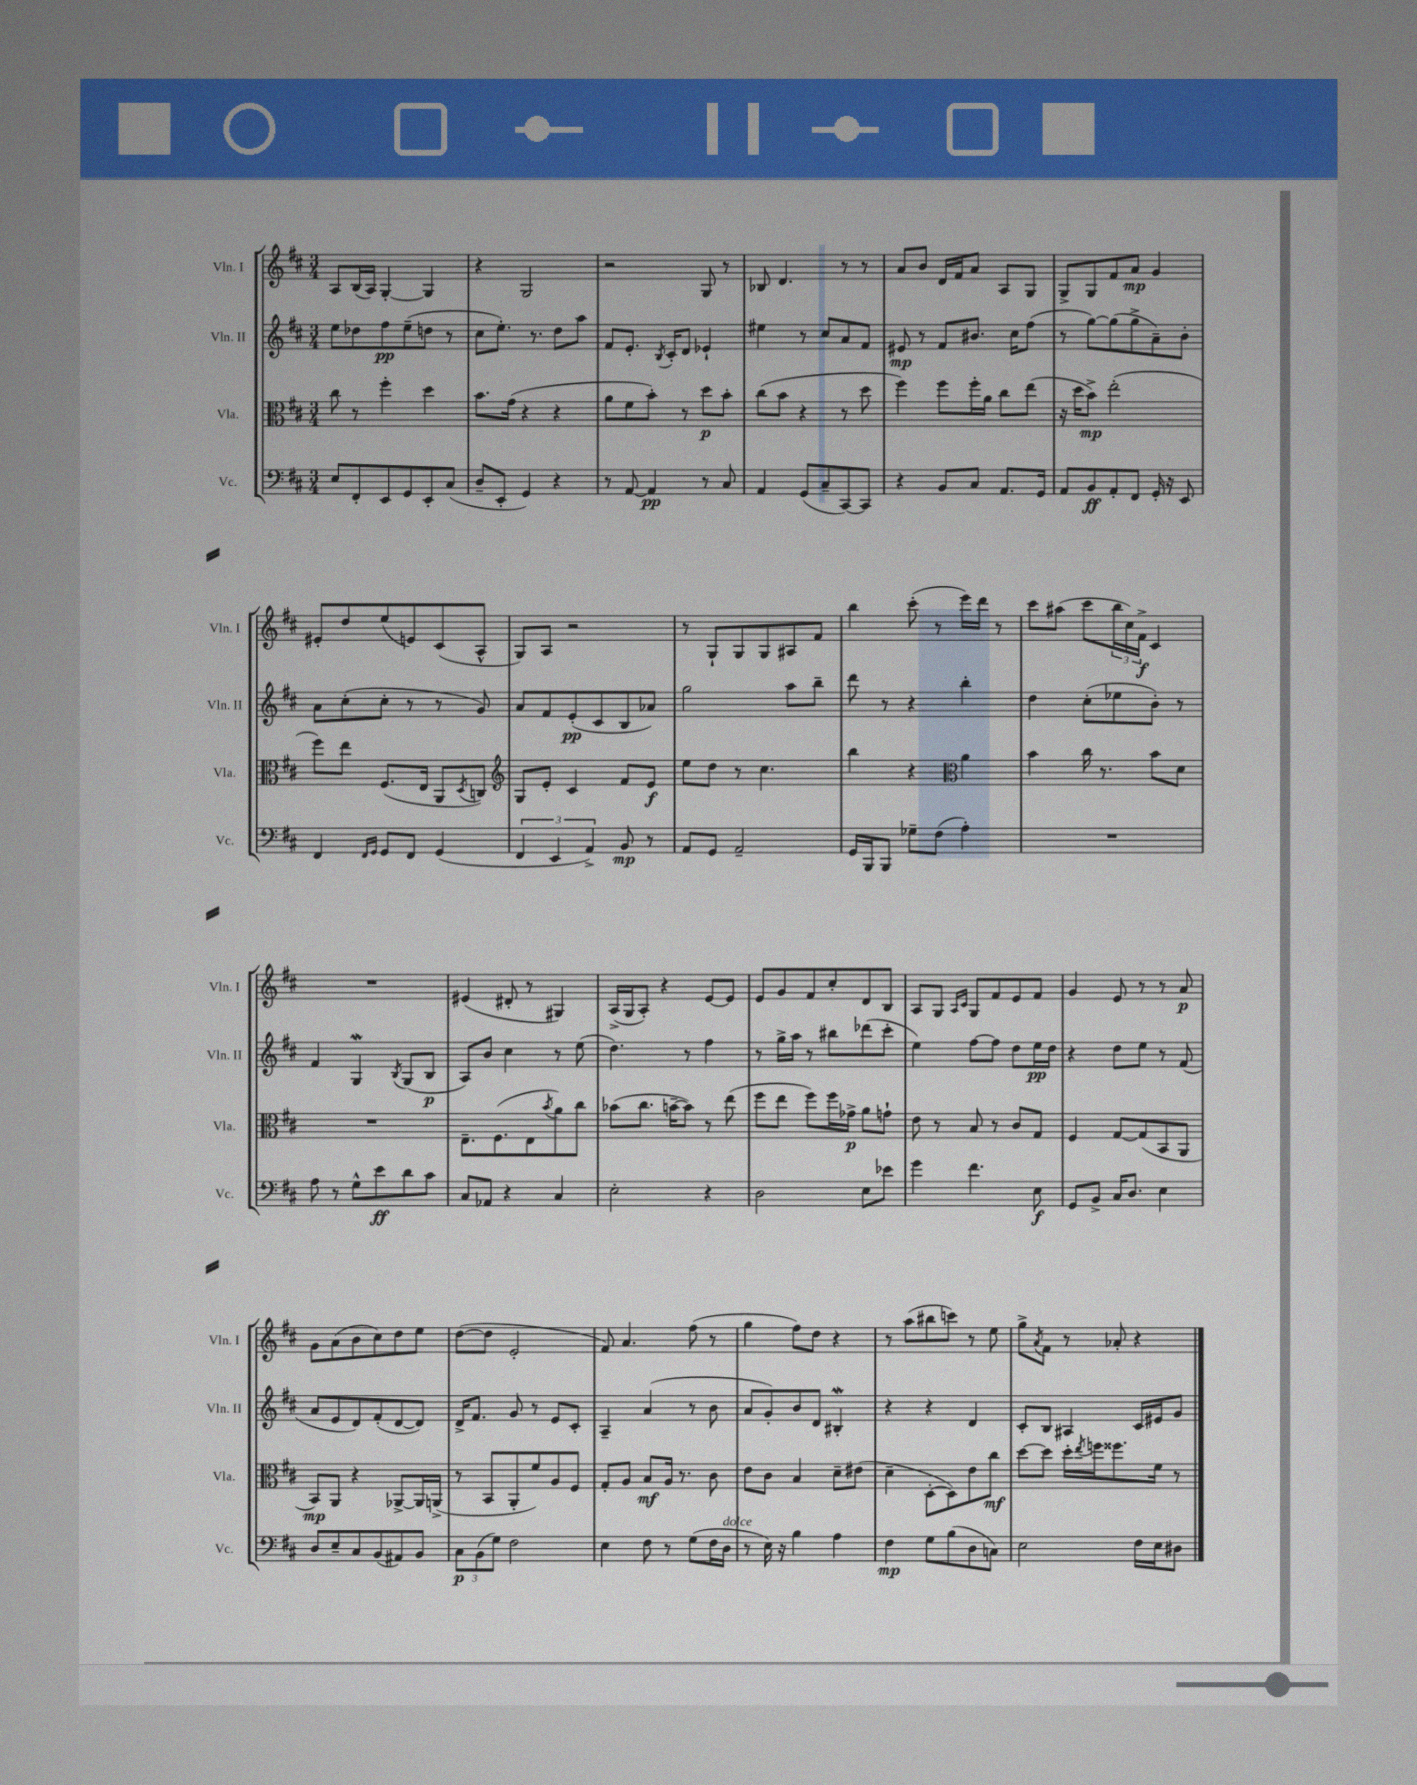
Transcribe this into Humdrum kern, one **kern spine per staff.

**kern	**dynam	**kern	**dynam	**kern	**dynam	**kern	**dynam
*part4	*part4	*part3	*part3	*part2	*part2	*part1	*part1
*staff4	*staff4	*staff3	*staff3	*staff2	*staff2	*staff1	*staff1
*I"Vc.	*	*I"Vla.	*	*I"Vln. II	*	*I"Vln. I	*
*I'Vc.	*	*I'Vla.	*	*I'Vln. II	*	*I'Vln. I	*
*clefF4	*	*clefC3	*	*clefG2	*	*clefG2	*
*k[f#c#]	*	*k[f#c#]	*	*k[f#c#]	*	*k[f#c#]	*
*M3/4	*	*M3/4	*	*M3/4	*	*M3/4	*
=30	=30	=30	=30	=30	=30	=30	=30
8E/L	.	8cc#\	.	8ee\L	.	8A/L	.
8FF#'/	.	8r	.	8dd-X\	.	(16B/L	.
.	.	.	.	.	.	16A/JJ)	.
8EE/	.	4ff#'\	.	8ff#\	pp	[4G'/	.
8GG/	.	.	.	(8ee~\	.	.	.
8EE'/	.	4dd\	.	8ddn\J	.	4G/]	.
(8C#/J	.	.	.	8r	.	.	.
=31	=31	=31	=31	=31	=31	=31	=31
8D~/L	.	8.b\L	.	8cc#\L	.	4r	.
8EE'/J	.	.	.	8.ee'\J)	.	.	.
.	.	(16g\Jk	.	.	.	.	.
4GG/)	.	4r	.	.	.	2G/	.
.	.	.	.	8.r	.	.	.
4r	.	4r	.	8dd\L	.	.	.
.	.	.	.	8aa\J	.	.	.
=32	=32	=32	=32	=32	=32	=32	=32
8r	.	8a\L	.	8f#/L	.	2r	.
[8AA/	.	8f#\	.	8.e'/J	.	.	.
4AA/]	pp	8b'\J)	.	.	.	.	.
.	.	.	.	8qB/	.	.	.
.	.	.	.	16c#'/KL	.	.	.
.	.	8r	.	8d/J	.	.	.
8r	.	8dd\L	p	4e-X`/	.	8G/	.
8C#/	.	8b'\J	.	.	.	8r	.
=33	=33	=33	=33	=33	=33	=33	=33
4AA/	.	(8cc#\L	.	4ee#X\	.	8B-X/	.
.	.	8b\J	.	.	.	4.d/	.
(8GG/L	.	4r	.	8r	.	.	.
8C#~/	.	.	.	8cc#/L	.	.	.
[8CC#/)	.	8r	.	8a/	.	8r	.
8CC#/J]	.	8dd\	.	8f#/J	.	8r	.
=34	=34	=34	=34	=34	=34	=34	=34
4r	.	4ff#\)	.	8e#X/	mp	8a/L	.
.	.	.	.	8r	.	8b/J	.
8BB/L	.	8ff#\L	.	8f#/L	.	16d/LL	.
.	.	.	.	.	.	16f#/J	.
8C#/J	.	16ff#'\L	.	8.b#X/J	.	8a/J	.
.	.	16a\JJ	.	.	.	.	.
8.AA/L	.	8cc#\L	.	.	.	8A/L	.
.	.	.	.	16cc#\KL	.	.	.
.	.	(8ee\J	.	(8ff#\J	.	8G/J	.
16GG/Jk	.	.	.	.	.	.	.
=35	=35	=35	=35	=35	=35	=35	=35
8AA/L	.	16r	.	8r	.	8G^/L	.
.	.	16dd\KL	.	.	.	.	.
8BB/	ff	8b^\J)	mp	[8gg\L)	.	8G/	.
8AA'/	.	(2ee'\	.	(8gg\]	.	8f#/	.
8FF#/J	.	.	.	8gg^\	.	8a/J	mp
16GG'/	.	.	.	8a~\)	.	4g/	.
16r	.	.	.	.	.	.	.
8EE/	.	.	.	8b'\J	.	.	.
!!LO:LB:g=z
=36	=36	=36	=36	=36	=36	=36	=36
4FF#/	.	8ff#\L)	.	8a\L	.	8e#X'/L	.
.	.	8ee\J	.	(8cc#'\	.	8dd/	.
16qqFF#/LL	.	.	.	.	.	.	.
16qqGG/JJ	.	.	.	.	.	.	.
8GG/L	.	(8.F#/L	.	8cc#'\J	.	(8ee/	.
8FF#/J	.	.	.	8r	.	8en/)	.
.	.	16E/Jk	.	.	.	.	.
(4GG/	.	8AA/L	.	8r	.	(8c#/	.
.	.	8qD/	.	.	.	.	.
.	.	8Cn/J)	.	8g/)	.	8A^^/J	.
=37	=37	=37	=37	=37	=37	=37	=37
*	*	*clefG2	*	*	*	*	*
6FF#/	.	8G/L	.	8a/L	.	8G/L)	.
.	.	8e'/J	.	8f#/	.	8A/J	.
6EE/	.	.	.	.	.	.	.
.	.	4c#/	.	(8e'/	pp	2r	.
6AA^/)	.	.	.	.	.	.	.
.	.	.	.	8c#/	.	.	.
8BB/	mp	8f#/L	.	8B/	.	.	.
8r	.	8e/J	f	8a-X/J)	.	.	.
=38	=38	=38	=38	=38	=38	=38	=38
8AA/L	.	8ee\L	.	2gg\	.	8r	.
8GG/J	.	8dd\J	.	.	.	8G`/L	.
2AA~/	.	8r	.	.	.	8G/	.
.	.	4.cc#\	.	.	.	8G/	.
.	.	.	.	8aa\L	.	8A#X/	.
.	.	.	.	8bb~\J	.	8f#/J	.
=39	=39	=39	=39	=39	=39	=39	=39
16GG/LL	.	4bb\	.	8ddd\	.	4bb\	.
16BBB/J	.	.	.	.	.	.	.
8BBB/J	.	.	.	8r	.	.	.
8G-X~\L	.	4r	.	4r	.	(8ccc#'\	.
(8F#\J	.	.	.	.	.	8r	.
*	*	*clefC3	*	*	*	*	*
4A'\)	.	4a\	.	4bb'\	.	16eee\LL)	.
.	.	.	.	.	.	16ddd\JJ	.
.	.	.	.	.	.	8r	.
=40	=40	=40	=40	=40	=40	=40	=40
2.r	.	4b\	.	4dd\	.	8ccc#\L	.
.	.	.	.	.	.	(8aa#X\J	.
.	.	16cc#\	.	(8cc#'\L	.	8ccc#\L	.
.	.	8.r	.	.	.	.	.
.	.	.	.	8ee-X\	.	24bb\L	.
.	.	.	.	.	.	24cc#\)	.
.	.	.	.	.	.	24f#^\JJ	f
.	.	8b\L	.	8b'\J)	.	4c#/	.
.	.	8d\J	.	8r	.	.	.
!!LO:LB:g=z
=41	=41	=41	=41	=41	=41	=41	=41
8A\	.	2.r	.	4f#/	.	2.r	.
8r	.	.	.	.	.	.	.
8G^^\L	.	.	.	4Gw/	.	.	.
8e\	ff	.	.	.	.	.	.
.	.	.	.	8qB/	.	.	.
8d\	.	.	.	(8G/L	.	.	.
8c#\J	.	.	.	8B/J	p	.	.
=42	=42	=42	=42	=42	=42	=42	=42
8C#/L	.	8.E~\L	.	8A/L)	.	(4e#X/	.
8AA-X/J	.	.	.	8b/J	.	.	.
.	.	(8.F#\	.	.	.	.	.
4r	.	.	.	4cc#\	.	8d#X'/	.
.	.	8E\	.	.	.	8r	.
.	.	8qb/	.	.	.	.	.
4C#/	.	8a\)	.	8r	.	4G#X/)	.
.	.	8cc#\J	.	(8ee\	.	.	.
=43	=43	=43	=43	=43	=43	=43	=43
2E'\	.	(8b-X\L	.	4.dd\)	.	(16A^/LL	.
.	.	.	.	.	.	16G/J	.
.	.	8.cc#\J	.	.	.	8A'/J)	.
.	.	.	.	.	.	4r	.
.	.	[16bn~\KL	.	.	.	.	.
.	.	8b\J])	.	8r	.	.	.
4r	.	8r	.	4ff#\	.	[8e/L	.
.	.	(8ee\	.	.	.	8e/J]	.
=44	=44	=44	=44	=44	=44	=44	=44
2D\	.	8ff#\L	.	8r	.	8e/L	.
.	.	8ee\J	.	16gg^\LL	.	8g/	.
.	.	.	.	16aa\JJ	.	.	.
.	.	8ff#\L)	.	8r	.	8f#/	.
.	.	16ff#\L	.	8bb#X\L	.	8cc#'/	.
.	.	16g-X^\JJ	p	.	.	.	.
8E\L	.	8a\L	.	(8ddd-X\	.	8d/	.
8e-X\J	.	8gn`\J	.	8ccc#'\J	.	8B/J	.
=45	=45	=45	=45	=45	=45	=45	=45
4g\	.	8e\	.	4ee\)	.	8A/L	.
.	.	8r	.	.	.	8G/J	.
.	.	.	.	.	.	16qqA/LL	.
.	.	.	.	.	.	16qqc#/JJ	.
4.f#\	.	8B/	.	[8ff#\L	.	8G/L	.
.	.	8r	.	8ff#\J]	.	8f#/	.
.	.	8c#/L	.	8dd\L	.	8e/	.
8E\	f	8G/J	.	16ee\L	pp	8f#/J	.
.	.	.	.	16dd\JJ	.	.	.
=46	=46	=46	=46	=46	=46	=46	=46
8GG/L	.	4F#/	.	4r	.	4g/	.
8BB^/J	.	.	.	.	.	.	.
16C#/KL	.	[8G/L	.	8dd\L	.	8e/	.
8.D/J	.	.	.	.	.	.	.
.	.	(8G/]	.	8ee\J	.	8r	.
4E\	.	8BB/	.	8r	.	8r	.
.	.	8AA/J	.	(8f#/	.	8a/	p
!!LO:LB:g=z
=47	=47	=47	=47	=47	=47	=47	=47
8D/L	.	8BB/L)	mp	8a/L	.	8g\L	.
8E~/	.	8AA/J	.	8e/	.	(8a\	.
8C#/	.	4r	.	8d/)	.	8b\	.
(8BB/	.	.	.	(8f#'/	.	8cc#\)	.
8AA#X/)	.	[8AA-X^/L	.	[8d/	.	8dd\	.
8BB/J	.	16AA-/L]	.	8d/J])	.	8ee\J	.
.	.	(16AAn^/JJ	.	.	.	.	.
=48	=48	=48	=48	=48	=48	=48	=48
12C#\L	p	8r	.	16d^/KL	.	([8dd\L	.
.	.	.	.	8.f#/J	.	.	.
(12BB\	.	.	.	.	.	.	.
.	.	8BB/L	.	.	.	8dd\J]	.
12G\J)	.	.	.	.	.	.	.
2F#\	.	8AA'/	.	8g/	.	2e'/	.
.	.	8f#/)	.	8r	.	.	.
.	.	8A/	.	8e/L	.	.	.
.	.	8F#/J	.	8c#'/J	.	.	.
=49	=49	=49	=49	=49	=49	=49	=49
4E\	.	8G'/L	.	4A~/	.	8f#/)	.
.	.	8A/J	.	.	.	4.a/	.
8F#\	.	8B/L	mf	(4a/	.	.	.
8r	.	16A/Jk	.	.	.	.	.
.	.	8.r	.	.	.	.	.
(8G\L	.	.	.	8r	.	(8ff#\	.
16F#\L	.	8c#\	.	8b\	.	8r	.
!LO:TX:a:i:t=dolce	!	!	!	!	!	!	!
16D\JJ	.	.	.	.	.	.	.
=50	=50	=50	=50	=50	=50	=50	=50
8r	.	8e\L	.	8a/L	.	4gg\	.
16E\)	.	8c#\J	.	8g'/)	.	.	.
16r	.	.	.	.	.	.	.
4B\	.	4B/	.	8b/	.	8ff#\L)	.
.	.	.	.	8d/J	.	8dd\J	.
4A\	.	8d~\L	.	4B#XW'/	.	4r	.
.	.	(8e#X\J	.	.	.	.	.
=51	=51	=51	=51	=51	=51	=51	=51
4F#\	mp	4d~\	.	4r	.	8r	.
.	.	.	.	.	.	(8aa\L	.
8G\L	.	[8D'\L	.	4r	.	8bb#X\	.
(8B\	.	8D\])	.	.	.	8cccn\J)	.
8D\	.	8e\	.	4d/	.	8r	.
8Cn\J)	.	8cc#\J	mf	.	.	8ee\	.
=52	=52	=52	=52	=52	=52	=52	=52
2E\	.	[8dd\L	.	8c#'/L	.	8gg^\L	.
.	.	.	.	.	.	8qa/	.
.	.	8dd\J]	.	8B/J	.	8f#\J	.
.	.	16dd'\LL	.	4A#X/	.	8r	.
.	.	8qee/	.	.	.	.	.
.	.	16ffn\J	.	.	.	.	.
.	.	8.ff##X\	.	.	.	8a-X'/	.
16F#\LL	.	.	.	16c#/LL	.	4r	.
16E\J	.	16f#\Jk	.	16e#X/J	.	.	.
8D#X\J	.	8r	.	8g/J	.	.	.
==	==	==	==	==	==	==	==
*-	*-	*-	*-	*-	*-	*-	*-
